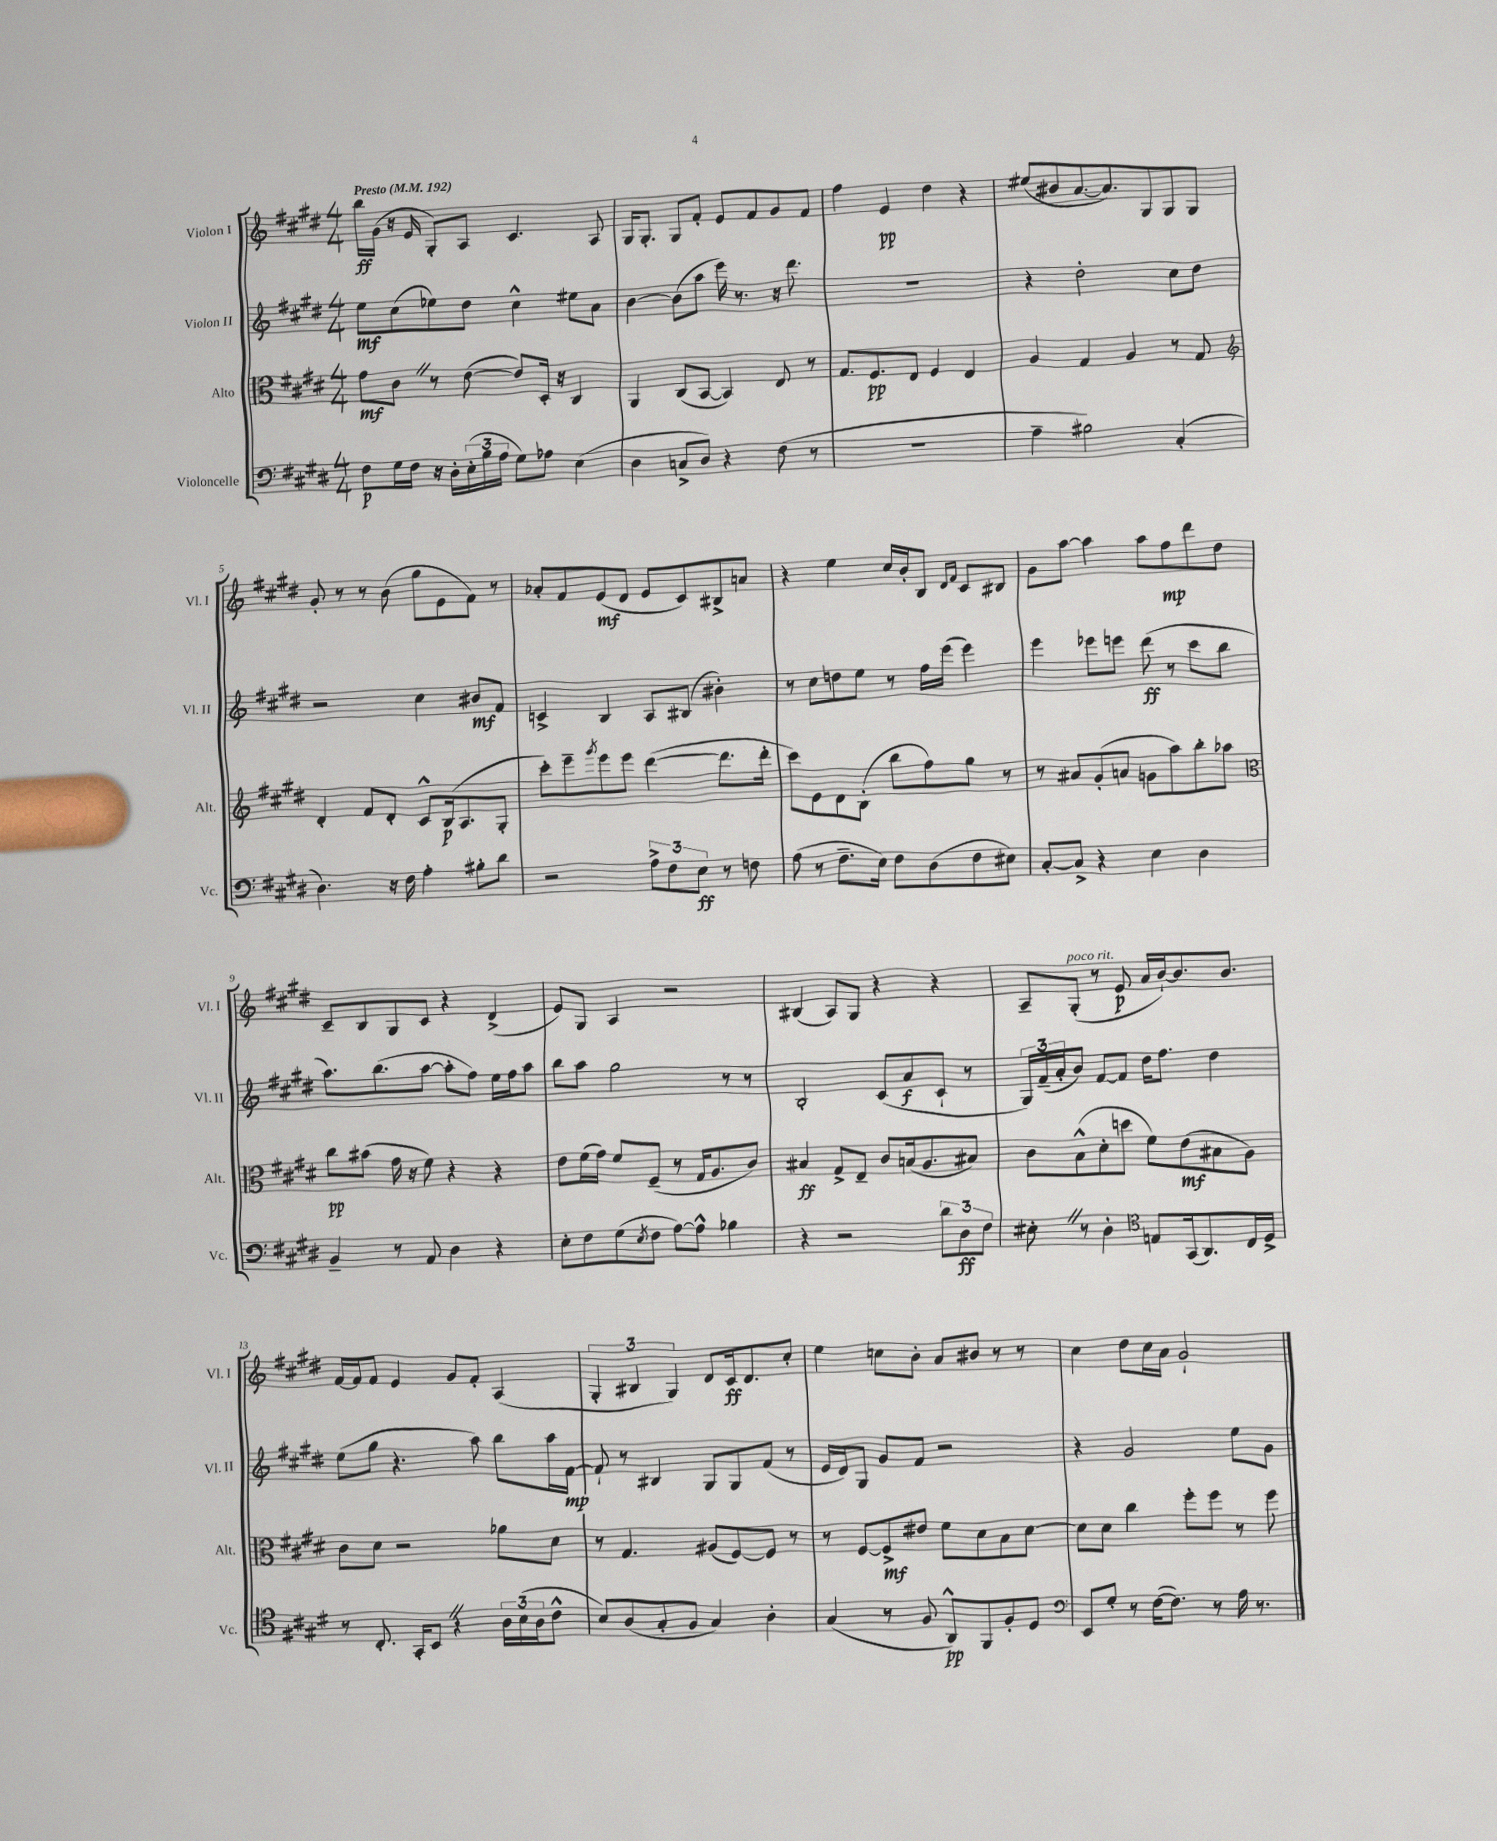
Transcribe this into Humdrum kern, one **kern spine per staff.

**kern	**kern	**kern	**kern
*staff4	*staff3	*staff2	*staff1
*clefF4	*clefC3	*clefG2	*clefG2
*k[f#c#g#d#]	*k[f#c#g#d#]	*k[f#c#g#d#]	*k[f#c#g#d#]
*M4/4	*M4/4	*M4/4	*M4/4
*MM192	*MM192	*MM192	*MM192
8F#	8g#	8ee	16bb
.	.	.	(16g#
16G#	8c#	(8cc#	16r
16F#	.	.	16e
16r	8r	8ee-)	8G#')
16D#'	.	.	.
(24E'	([8e	8dd#	8A
24B	.	.	.
24A	.	.	.
8G#)	8e])	4cc#^^	4.c#
8A-	16D#'	.	.
.	16r	.	.
(4E	4C#	8ee#	.
.	.	8a	8A
=	=	=	=
4D#	4AA	[4b	16G#
.	.	.	8.G#'
8C^	(8C#	(8b]	8G#
8D#)	[8BB	8aa	8f#'
4r	4BB])	16eee)	8e
.	.	8.r	.
.	.	.	8f#
(8F#	8E	16r	8g#
.	.	8.ddd#	.
8r	8r	.	8f#
=	=	=	=
1r	8.G#	1r	4ff#
.	8.F#	.	.
.	.	.	4e
.	8E	.	.
.	4F#	.	4dd#
.	4E	.	4r
=	=	=	=
4A~	4A	4r	(8ee#
.	.	.	8b#
2B#)	4G#	2dd#'	[8.a
.	.	.	8.a])
.	4A	.	.
.	.	.	8G#
(4C#'	8r	8cc#	8G#
.	8G#	8dd#	8G#
=	=	=	=
*	*clefG2	*	*
4.D#)	4d#'	2r	8g#'
.	.	.	8r
.	8f#	.	8r
16r	8d#'	.	(8b
16F#	.	.	.
4A'	8c#^^	4cc#	8gg#
.	(16B	.	8e
.	8.A	.	.
8B#'	.	8b#	8f#)
8d#	8G#'	8f#	8r
=	=	=	=
2r	8ccc#')	4c^	8a-'
.	8eee~	.	8f#
.	8qggg#	.	.
.	8eee	4B	(8e
.	8eee	.	8d#
12A^	([4ddd#	8A	8e
12F#	.	.	.
.	.	(8B#	8c#)
12E	.	.	.
8r	8.ddd#]	4b#')	8B#^
8F	.	.	8a
.	16ddd#'	.	.
=	=	=	=
(8A	8ccc#)	8r	4r
8r	8e	8cc#	.
8.F#~	8d#	8dd	4ee
.	(8B'	8ee	.
16E)	.	.	.
8F#	8bb	8r	16cc#
.	.	.	16b'
(8D#	8ff#)	16ff#	8B
.	.	(16eee	.
.	.	.	16qqd#
.	.	.	16qqf#
8F#	8gg#	4eee)	8c#
8E#)	8r	.	8B#
=	=	=	=
[8C#'	8r	4eee	8g#
8C#^]	8a#	.	[8aa
4r	(8g#'	8eee-	4aa]
.	8a	8eee	.
4E	8g	(8ddd#	8aa
.	8aa)	8r	8ff#
4D#	8bb'	8ccc#	8ddd#
.	8aa-	8bb	8dd#
=	=	=	=
*	*clefC3	*	*
4BB~	8cc#	8.aa)	8c#~
.	(8b#	.	8B
.	.	(8.bb	.
8r	16g#	.	8G#
.	16r	.	.
8AA	8f#)	[8aa	8c#
4D#	4r	8aa']	4r
.	.	8ff#)	.
4r	4r	16ee	(4d#^
.	.	16ff#	.
.	.	8aa	.
=	=	=	=
8E'	8e	8bb	8e)
8F#	(16f#	8aa	8G#
.	16g#)	.	.
(8G#	8f#	2gg#	4A
8qE	.	.	.
8F#	(8F#~	.	.
[8A)	8r	.	2r
8A^^]	16G#	.	.
.	8.A	.	.
4B-	.	8r	.
.	8c#)	8r	.
=	=	=	=
4r	4B#	2B'	(4B#
2r	8G#^	.	8A)
.	8E~	.	8G#
.	8c#	(8c#	4r
.	(16B	8a	.
.	8.A	.	.
12d#	.	8c#`	4r
12D#	.	.	.
.	8B#)	8r	.
12F#	.	.	.
=	=	=	=
8E#'	8c#	24G#)	8A~
.	.	(24f#~	.
.	.	24a'	.
8r	(8B^^	8b)	(8G#'
4D#'	8d#'	[8f#	8r
.	8dd	8f#]	8e
*clefC4	*	*	*
8E	8f#)	16dd#	16a
.	.	8.ff#	[16b`)
(16GG#	(8e	.	8.b]
8.AA)	.	.	.
.	8B#	4dd#	.
.	.	.	8.b
16C#	8A)	.	.
16D#^	.	.	.
=	=	=	=
8r	8c#	(8ee	[16f#
.	.	.	16f#]
8.C#'	8d#	8gg#	8f#
.	2r	4.r	4e
16GG#'	.	.	.
8BB	.	.	.
4r	.	.	8g#
.	.	8aa)	8f#'
24A	8a-	8bb	(4A
(24B	.	.	.
24A	.	.	.
8c#^^	8d#	16aa	.
.	.	[16f#	.
=	=	=	=
8B)	8r	8f#`]	6G#'
(8A	4.G#	8r	.
.	.	.	6B#
8G#'	.	4B#	.
.	.	.	6G#)
8F#	.	.	.
4G#)	(8A#	8G#	8d#
.	[8F#)	8G#	16c#
.	.	.	8.d#
4A'	8F#]	(8f#	.
.	8r	8r	8cc#'
=	=	=	=
(4G#	8r	16e	4ee
.	.	16d#)	.
.	[8F#	8G#	.
8r	8F#^]	8g#	8cc
8F#	8e#	8f#	8b'
8AA^^)	8f#	2r	8a
8FF#	8d#	.	8b#
8F#'	8B	.	8r
8D#	[8d#	.	8r
=	=	=	=
*clefF4	*	*	*
8EE	8d#]	4r	4cc#
8G#'	8d#	.	.
8r	4cc#	2g#	8dd#
([16F#	.	.	16cc#
8.F#])	.	.	16a
.	8ff#'	.	2g#`
8r	8ff#	.	.
16A	8r	8ee	.
8.r	.	.	.
.	8ff#	8g#	.
==	==	==	==
*-	*-	*-	*-
